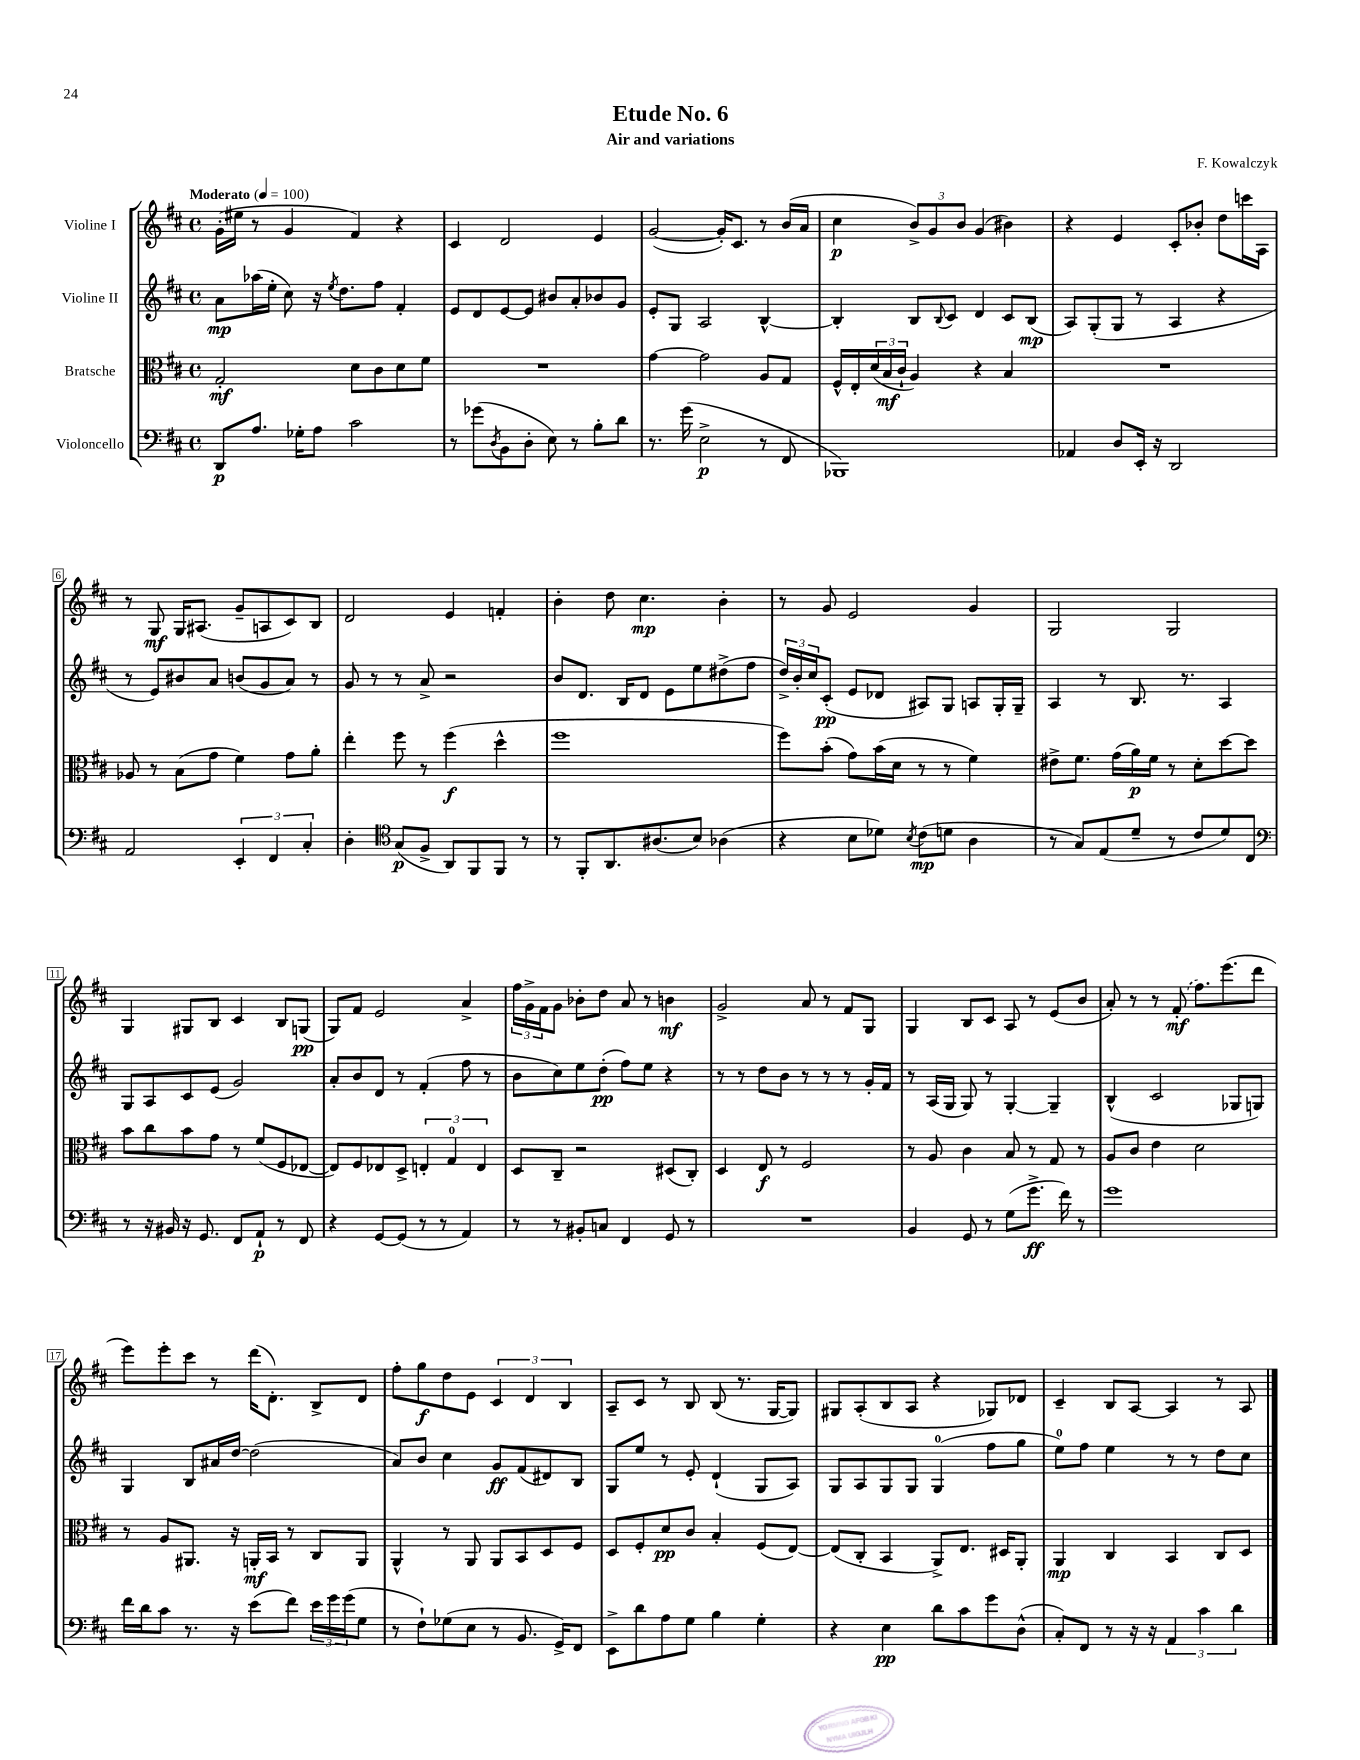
\header { title = "Etude No. 6" composer = "F. Kowalczyk" subtitle = "Air and variations" }
<<
\new StaffGroup <<
\new Staff = "s0" \with { instrumentName = "Violine I" } {
    \clef treble \key d \major \defaultTimeSignature \time 4/4 \tempo "Moderato" 4 = 100
    g'16-.( eis''16 r8 g'4 fis'4) r4 |
    cis'4 d'2 e'4 |
    g'2~( g'16-.) cis'8. r8 b'16( a'16 |
    cis''4\p \tuplet 3/2 { b'8->) g'8 b'8 } g'4( bis'4) |
    r4 e'4 cis'8-. bes'8-. d''8 c'''16 a16 |
    r8 g8\mf g16 ais8.( g'8-- a8 cis'8) b8 |
    d'2 e'4 f'4-. |
    b'4-. d''8 cis''4.\mp b'4-. |
    r8 g'8 e'2 g'4 |
    g2 g2 |
    g4 gis8 b8 cis'4 b8 g8\pp( |
    g8) fis'8 e'2 a'4-> |
    \tuplet 3/2 { fis''16 g'16-> fis'16 } g'8 bes'8-. d''8 a'8 r8 b'4\mf |
    g'2-> a'8 r8 fis'8 g8 |
    g4 b8 cis'8 a8 r8 e'8( b'8 |
    a'8-.) r8 r8 \once \slurDashed fis'8-.\mf( fis''8.) e'''8.( d'''8 |
    e'''8) e'''8-. cis'''8 r8 d'''16( d'8.-.) b8-> d'8 |
    fis''8-. g''8\f d''8 e'8 \tuplet 3/2 { cis'4 d'4 b4 } |
    a8-- cis'8 r8 b8 b8( r8. g16~ g8) |
    gis8 a8-.( b8 a8 r4 ges8) des'8 |
    cis'4-- b8 a8~ a4 r8 a8 \bar "|." |
}
\new Staff = "s1" \with { instrumentName = "Violine II" } {
    \clef treble \key d \major \defaultTimeSignature \time 4/4
    a'8\mp aes''16( e''16-. cis''8) r16 \acciaccatura { e''8 } d''8. fis''8 fis'4-. |
    e'8 d'8 e'8~ e'8 bis'8 a'8-. bes'8 g'8 |
    e'8-. g8 a2 b4~-^ |
    b4-. b8 \appoggiatura { b8 } cis'8 d'4 cis'8 b8\mp( |
    a8) g8-.( g8 r8 a4 r4 |
    r8 e'8) bis'8 a'8 b'8( g'8 a'8) r8 |
    g'8 r8 r8 a'8-> r2 |
    b'8 d'8. b16 d'8 e'8 e''8 dis''8->( fis''8 |
    \tuplet 3/2 { d''16->) b'16-. cis''16 } cis'8-.\pp( e'8 des'8 ais8) g8 a8 g16-. g16-- |
    a4 r8 b8. r8. a4 |
    g8 a8 cis'8 e'8( g'2) |
    a'8-. b'8 d'8 r8 fis'4-.( fis''8 r8 |
    b'8 cis''8) e''8 d''8-.\pp( fis''8) e''8 r4 |
    r8 r8 d''8 b'8 r8 r8 r8 g'16-. fis'16 |
    r8 a16( g16 g8) r8 g4~-. g4-- |
    b4-^( cis'2 ges8 g8) |
    g4 b8 ais'16 d''16~ d''2( |
    a'8) b'8 cis''4 g'8\ff fis'8( dis'8) b8 |
    g8 e''8 r8 e'8-. d'4-!( g8 a8) |
    g8 a8 g8 g8 g4-0( fis''8 g''8 |
    e''8-0) fis''8 e''4 r8 r8 d''8 cis''8 \bar "|." |
}
\new Staff = "s2" \with { instrumentName = "Bratsche" } {
    \clef alto \key d \major \defaultTimeSignature \time 4/4
    g2-.\mf d'8 cis'8 d'8 fis'8 |
    R1 |
    g'4~ g'2 a8 g8 |
    fis16-^ e16-. \tuplet 3/2 { d'16( b16\mf cis'16-! } a4) r4 b4 |
    R1 |
    aes8 r8 b8( g'8 fis'4) g'8 a'8-. |
    e''4-. fis''8 r8 fis''4\f( d''4-^ |
    fis''1 |
    fis''8) b'8-.( g'8) b'16( d'16 r8 r8 fis'4) |
    eis'8-> fis'8. g'16( a'16\p) fis'16 r8 d'8-. d''8~ d''8 |
    b'8 cis''8 b'8 g'8 r8 fis'8( fis8 ees8~ |
    ees8) fis8 ees8 d8-> \tuplet 3/2 { e4-. g4-0 e4 } |
    d8 cis8-- r2 dis8( cis8-.) |
    d4 e8\f r8 fis2 |
    r8 a8 cis'4 b8 r8 g8 r8 |
    a8 cis'8 e'4 d'2 |
    r8 a8 ais,8. r16 a,16-.\mf b,16 r8 cis8 a,8 |
    a,4-^ r8 a,8 a,8 b,8 d8 fis8 |
    d8 fis8-. d'8\pp cis'8 b4-. fis8( e8~) |
    e8( cis8-. b,4 a,8->) e8. dis16 a,8-. |
    a,4\mp cis4 b,4 cis8 d8 \bar "|." |
}
\new Staff = "s3" \with { instrumentName = "Violoncello" } {
    \clef bass \key d \major \defaultTimeSignature \time 4/4
    d,8\p a8. ges16-. a8 cis'2 |
    r8 ges'8( \acciaccatura { d8 } b,8 d8-. e8) r8 b8-. d'8 |
    r8. g'16( e2->\p r8 fis,8 |
    bes,,1) |
    aes,4 d8 e,16-. r16 d,2 |
    a,2 \tuplet 3/2 { e,4-. fis,4 cis4-. } |
    d4-. \clef tenor g8\p( fis8-> a,8) fis,8 fis,8 r8 |
    r8 fis,8-. a,8. ais8.( b8) aes4( |
    r4 b8 des'8) \acciaccatura { b8 } cis'8\mp( d'8 a4 |
    r8 g8) e8( d'8-- r8 cis'8 d'8) cis8 |
    \clef bass r8 r16 bis,16 r16 g,8. fis,8 a,8-!\p r8 fis,8 |
    r4 g,8~ g,8( r8 r8 a,4) |
    r8 r8 bis,8-. c8 fis,4 g,8 r8 |
    R1 |
    b,4 g,8 r8 g8( g'8.->\ff fis'16) r8 |
    g'1 |
    fis'16 d'16 cis'8 r8. r16 e'8( fis'8) \tuplet 3/2 { e'16 g'16 g'16( } g8 |
    r8 fis8-!) ges8( e8 r8 b,8. g,16->) fis,8 |
    e,8-> d'8 a8 g8 b4 g4-. |
    r4 e4\pp d'8 cis'8 g'8 d8-^( |
    cis8-.) fis,8 r8 r16 r16 \tuplet 3/2 { a,4 cis'4 d'4 } \bar "|." |
}
>>
>>
\layout { \context { \Score \override BarNumber.stencil = #(make-stencil-boxer 0.1 0.3 ly:text-interface::print) } }
